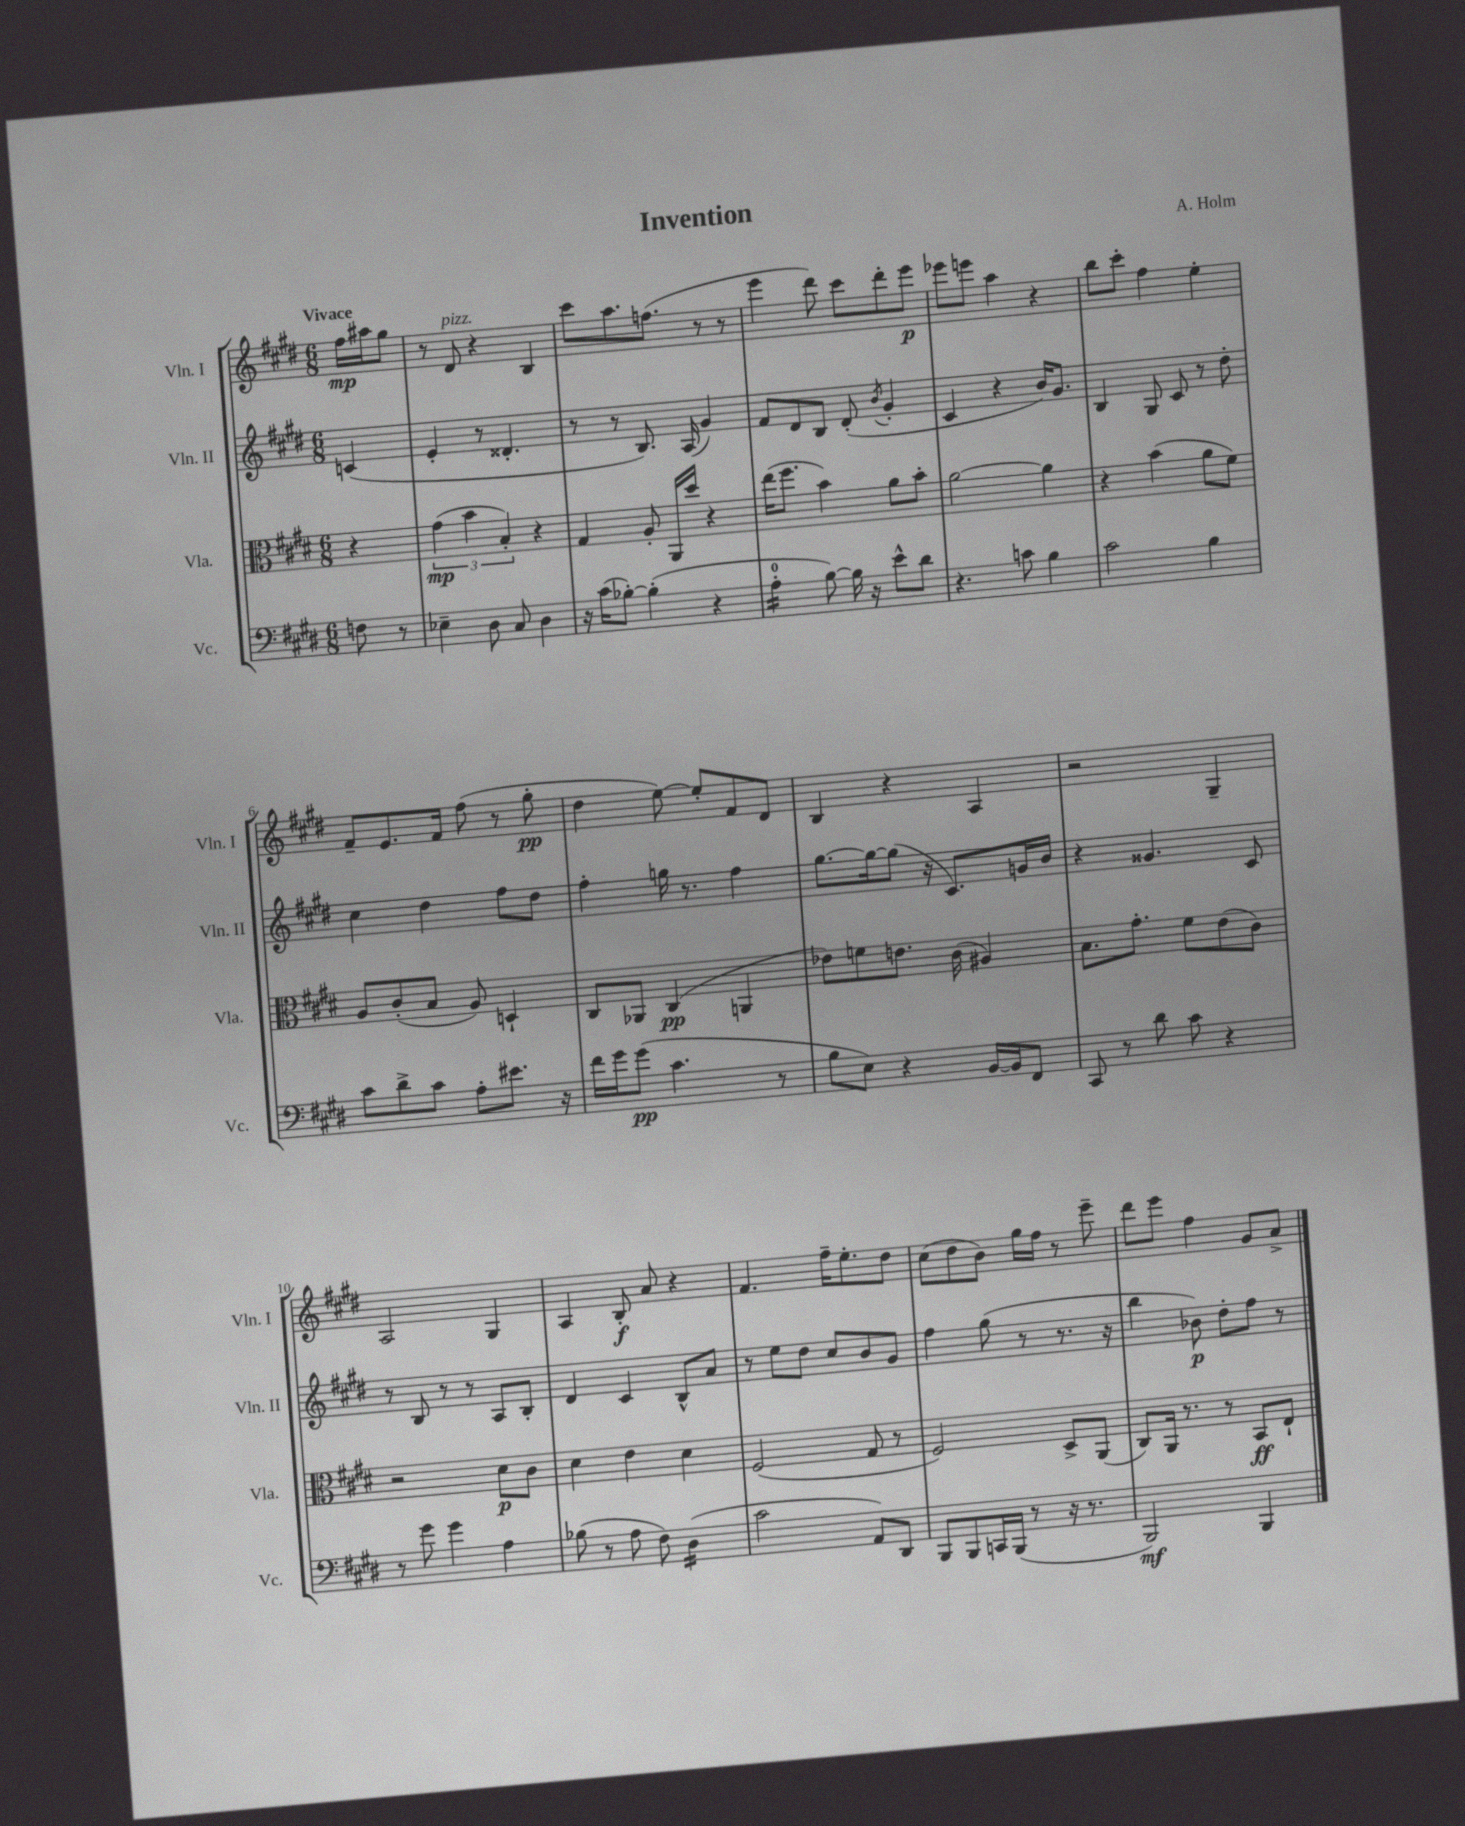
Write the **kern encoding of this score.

**kern	**kern	**kern	**kern
*staff4	*staff3	*staff2	*staff1
*clefF4	*clefC3	*clefG2	*clefG2
*k[f#c#g#d#]	*k[f#c#g#d#]	*k[f#c#g#d#]	*k[f#c#g#d#]
*M6/8	*M6/8	*M6/8	*M6/8
8F\	4r	(4c/	16ff#\LL
.	.	.	16aa#\J
8r	.	.	8gg#\J
=	=	=	=
4E-~\	(6g#\	4e'/	8r
.	.	.	8d#/
.	6b\	.	.
8D#\	.	8r	4r
.	6B'/)	.	.
8C#/	.	4.d##'/	.
4D#\	4r	.	4B/
=	=	=	=
16r	4G#/	8r	8ccc#\L
(16c#\LK	.	.	.
[8B-'\J)	.	8r	8.aa\
(4B-'\]	8A'/	8.B/)	.
.	.	.	(8.ff\J
.	16AA/LL	.	.
.	16dd#/JJ	(16A/	.
4r	4r	4g#/)	8r
.	.	.	8r
=	=	=	=
4A'\	(16ee\LK	8f#/L	4eee\
.	8.ff#\J	.	.
.	.	8d#/	.
[8B\)	4b\)	8B/J	8ddd#\)
16B\]	.	(8d#'/	8ccc#\L
16r	.	.	.
.	.	8qb/	.
8e^^\L	8a\L	4g#'/	8ddd#'\
8d#\J	8b'\J	.	8eee\J
=	=	=	=
4.r	[2a\	4c#/	8eee-\L
.	.	.	8eee\J
.	.	4r	4aa\
8c\	.	.	.
4B\	4a\]	16b/LK)	4r
.	.	8.g#/J	.
=	=	=	=
2c#\	4r	4B/	8bb\L
.	.	.	8ccc#'\J
.	(4b\	8G#/	4ff#\
.	.	8c#/	.
4B\	8a\L	8r	4ee'\
.	8f#\J)	8dd#'\	.
=	=	=	=
8c#\L	8A/L	4cc#\	8f#~/L
8d#^\	(8c#'/	.	8.e/
8c#\J	8B/J	4dd#\	.
.	.	.	16f#/Jk
8A'\L	8A/)	.	(8ff#\
8.e#\J	4D`/	8ff#\L	8r
.	.	8dd#\J	8gg#'\
16r	.	.	.
=	=	=	=
16f#\LL	8C#/L	4ff#'\	4dd#\
16g#\J	.	.	.
(8g#\J	8AA-/J	.	.
4.c#\	(4C#/	16gg\	[8ee\)
.	.	8.r	.
.	.	.	8ee'/]L
.	4AA/	4ff#\	8f#/
8r	.	.	8d#/J
=	=	=	=
8B\L	8e-\L)	[8.gg#\L	4B/
8E\J)	8f\	.	.
.	.	16gg#\_k	.
4r	8.e\J	(8gg#\]J	4r
.	.	16r	.
.	(16c#\	8.c#/L)	.
[16BB/LL	4A#/)	.	4A/
16BB/]J	.	.	.
8FF#/J	.	16g/L	.
.	.	16b/JJ	.
=	=	=	=
8CC#/	8.B\L	4r	2r
8r	.	.	.
.	8.g#'\J	.	.
8d#\	.	4.g##/	.
8c#\	8f#\L	.	.
4r	(8e\	.	4G#~/
.	8c#\J)	8c#/	.
=	=	=	=
8r	2r	8r	2A/
8g#\	.	8B/	.
4g#\	.	8r	.
.	.	8r	.
4A\	8d#\L	8A/L	4G#/
.	8c#\J	8B'/J	.
=	=	=	=
(8B-\	4d#\	4d#/	4A/
8r	.	.	.
8A\	4e\	4c#/	8B'/
8F#\)	.	.	8a/
(4D#\	4d#\	8B^^/L	4r
.	.	8a/J	.
=	=	=	=
2c#\	(2F#/	8r	4.f#/
.	.	8ee\L	.
.	.	8dd#\J	.
.	.	8cc#/L	16ff#~\LK
.	.	.	8.ee'\
8AA/L)	8G#/	8b/	.
8DD#/J	8r	8g#/J	8dd#\J
=	=	=	=
8BBB/L	2F#/)	4ff#\	(8cc#\L
8BBB/	.	.	8dd#\
16CC/L	.	(8gg#\	8b\J)
(16BBB/JJ	.	.	.
8r	.	8r	16gg#\LL
.	.	.	16ff#\JJ
16r	8D#^/L	8.r	8r
8.r	.	.	.
.	(8AA/J	.	8eee~\
.	.	16r	.
=	=	=	=
2BBB/)	8C#/L)	4bb\	8ddd#\L
.	16AA/Jk	.	8eee\J
.	8.r	.	.
.	.	8b-\)	4ff#\
.	8r	8dd#'\L	.
4BBB/	8BB/L	8ff#\J	8g#/L
.	8E`/J	8r	8a^/J
==	==	==	==
*-	*-	*-	*-
